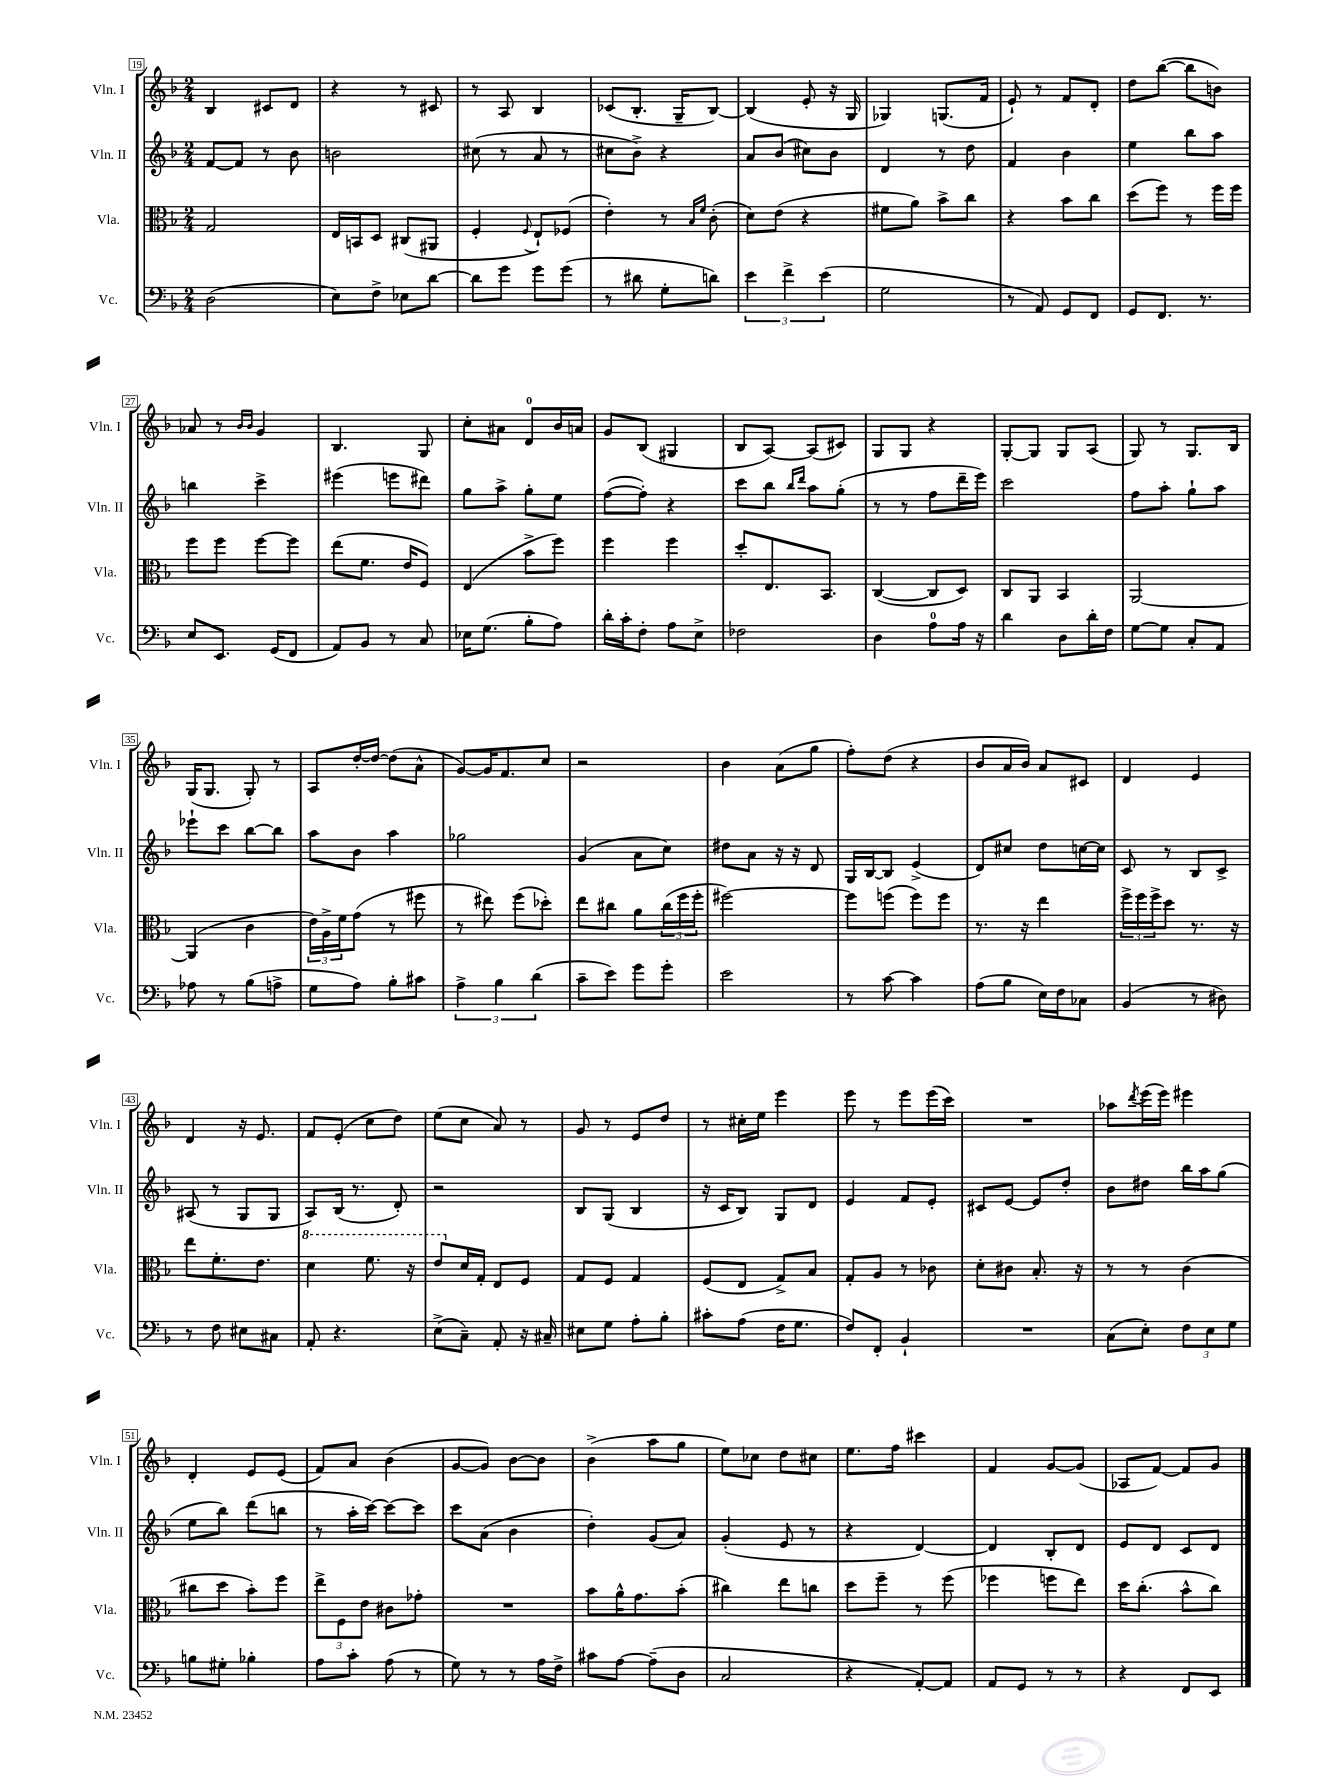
<<
\new StaffGroup <<
\new Staff = "s0" \with { instrumentName = "Vln. I" shortInstrumentName = "Vln. I" } {
    \clef treble \key f \major \numericTimeSignature \time 2/4
    bes4 cis'8 d'8 |
    r4 r8 cis'8 |
    r8 a8 bes4 |
    ces'8( bes8.-. g16-- bes8~) |
    bes4( e'8-. r16 g16 |
    ges4) g8.( f'16 |
    e'8-!) r8 f'8 d'8-. |
    d''8 bes''8~( bes''8 b'8) |
    aes'8 r8 \grace { bes'16 bes'16 } g'4 |
    bes4. g8 |
    c''8-. ais'8 d'8-0 bes'16 a'16 |
    g'8 bes8( gis4 |
    bes8 a8~) a8( cis'8) |
    g8 g8 r4 |
    g8~-. g8 g8 a8( |
    g8) r8 g8. bes16 |
    g16( g8. g8-.) r8 |
    a8 d''16~-. d''16~ d''8( a'8-^ |
    g'8~) g'16 f'8. c''8 |
    r2 |
    bes'4 a'8( g''8 |
    f''8-.) d''8( r4 |
    bes'8 a'16 bes'16) a'8 cis'8 |
    d'4 e'4 |
    d'4 r16 e'8. |
    f'8 e'8-.( c''8 d''8) |
    e''8( c''8 a'8) r8 |
    g'8 r8 e'8 d''8 |
    r8 cis''16-. e''16 e'''4 |
    e'''8 r8 e'''8 e'''16( c'''16) |
    R2 |
    aes''8 \acciaccatura { d'''8 } e'''16( e'''16) eis'''4 |
    d'4-. e'8 e'8( |
    f'8) a'8 bes'4( |
    g'8~ g'8) bes'8~ bes'8 |
    bes'4->( a''8 g''8 |
    e''8) ces''8 d''8 cis''8 |
    e''8. f''16 cis'''4 |
    f'4 g'8~ g'8( |
    aes8 f'8~) f'8 g'8 \bar "|." |
}
\new Staff = "s1" \with { instrumentName = "Vln. II" shortInstrumentName = "Vln. II" } {
    \clef treble \key f \major \numericTimeSignature \time 2/4
    f'8~ f'8 r8 bes'8 |
    b'2 |
    cis''8( r8 a'8 r8 |
    cis''8 bes'8->) r4 |
    a'8 bes'8( cis''8) bes'8 |
    d'4 r8 d''8 |
    f'4 bes'4 |
    e''4 bes''8 a''8 |
    b''4 c'''4-> |
    eis'''4( e'''8 dis'''8) |
    g''8 a''8-> g''8-. e''8 |
    f''8~( f''8-.) r4 |
    c'''8 bes''8 \grace { bes''16 d'''16 } a''8 g''8-.( |
    r8 r8 f''8 d'''16-- e'''16) |
    c'''2 |
    f''8 a''8-. g''8-! a''8 |
    ees'''8-! c'''8 bes''8~ bes''8 |
    a''8 bes'8 a''4 |
    ges''2 |
    g'4( a'8 c''8) |
    dis''8 a'8 r16 r16 d'8 |
    g16 bes16~ bes8 e'4->( |
    d'8) cis''8 d''8 c''16~ c''16 |
    c'8 r8 bes8 c'8-> |
    ais8( r8 g8 g8 |
    a8) bes16( r8. d'8-.) |
    r2 |
    bes8 g8( bes4 |
    r16 c'16 bes8) g8 d'8 |
    e'4 f'8 e'8-. |
    cis'8 e'8~ e'8 d''8-. |
    bes'8 dis''8 bes''16 a''16 g''8( |
    e''8 bes''8) d'''8( b''8 |
    r8 a''16-. c'''16~) c'''8~ c'''8 |
    c'''8 a'8( bes'4 |
    d''4-.) g'8( a'8) |
    g'4-.( e'8 r8 |
    r4 d'4~) |
    d'4 bes8-. d'8 |
    e'8 d'8 c'8 d'8 \bar "|." |
}
\new Staff = "s2" \with { instrumentName = "Vla." shortInstrumentName = "Vla." } {
    \clef alto \key f \major \numericTimeSignature \time 2/4
    g2 |
    e16 b,16 d8 cis8( ais,8 |
    f4-. \appoggiatura { f8 } e8-!) fes8( |
    e'4-.) r8 \grace { bes16 f'16 } c'8-.( |
    d'8) e'8( r4 |
    fis'8 a'8) bes'8-> c''8 |
    r4 bes'8 c''8 |
    d''8( f''8) r8 f''16 f''16 |
    f''8 f''8 f''8~ f''8 |
    e''8( f'8. e'16 f8) |
    e4( bes'8-> f''8) |
    f''4 f''4 |
    d''8-. e8. bes,8. |
    c4~( c8 d8) |
    c8 a,8 bes,4 |
    a,2~ |
    a,4( c'4 |
    \tuplet 3/2 { e'16) a16-> f'16 } g'8( r8 fis''8 |
    r8 eis''8) f''8( des''8-.) |
    e''8 cis''8 a'8 \tuplet 3/2 { cis''16( f''16 f''16-. } |
    fis''2~) |
    fis''8 f''8( f''8) f''8 |
    r8. r16 e''4 |
    \tuplet 3/2 { f''16-> f''16 f''16-> } d''8 r8. r16 |
    e''8 f'8.-. e'8. |
    \ottava #1 d''4 f''8. r16 |
    e''8 \ottava #0 d'16 g16-. e8 f8 |
    g8 f8 g4 |
    f8( e8 g8->) bes8 |
    g8-. a8 r8 ces'8 |
    d'8-. cis'8 bes8.-. r16 |
    r8 r8 c'4( |
    cis''8 d''8 bes'8-.) f''8 |
    \tuplet 3/2 { e''8-> f8 e'8 } cis'8 ges'8-. |
    R2 |
    bes'8 a'16-^ g'8. bes'8-.( |
    cis''4) e''8 c''8 |
    d''8 f''8-- r8 f''8( |
    fes''4 f''8 e''8) |
    d''16 c''8.-.( bes'8-^ c''8) \bar "|." |
}
\new Staff = "s3" \with { instrumentName = "Vc." shortInstrumentName = "Vc." } {
    \clef bass \key f \major \numericTimeSignature \time 2/4
    d2( |
    e8) f8-> ees8 d'8~ |
    d'8 g'8 g'8 g'8( |
    r8 dis'8 g8-. d'8) |
    \tuplet 3/2 { e'4 f'4-> e'4( } |
    g2 |
    r8 a,8) g,8 f,8 |
    g,8 f,8. r8. |
    e8 e,8. g,16( f,8 |
    a,8) bes,8 r8 c8 |
    ees16 g8.( bes8-. a8) |
    d'16-. c'16-. f8-. a8 e8-> |
    fes2 |
    d4 a8-0 a16 r16 |
    d'4 d8 d'16-. f16 |
    g8~ g8 c8-. a,8 |
    aes8 r8 bes8( a8-> |
    g8 a8) bes8-. cis'8 |
    \tuplet 3/2 { a4-> bes4 d'4( } |
    c'8-- e'8) g'8 g'8-. |
    e'2 |
    r8 c'8~ c'4 |
    a8( bes8 e16) f16 ces8 |
    bes,4( r8 dis8) |
    r8 f8 eis8 cis8 |
    a,8-. r4. |
    e8->( c8--) a,8-. r16 cis16-- |
    eis8 g8 a8-. bes8-. |
    cis'8-. a8( f16 g8. |
    f8) f,8-. bes,4-! |
    R2 |
    c8( e8-.) \tuplet 3/2 { f8 e8 g8 } |
    b8 gis8-. bes4-. |
    a8 c'8-. a8( r8 |
    g8) r8 r8 a16 f16-> |
    cis'8 a8~ a8--( d8 |
    c2 |
    r4 a,8~-.) a,8 |
    a,8 g,8 r8 r8 |
    r4 f,8 e,8 \bar "|." |
}
>>
>>
\layout { \context { \Score currentBarNumber = #19 \override BarNumber.stencil = #(make-stencil-boxer 0.1 0.3 ly:text-interface::print) } }
